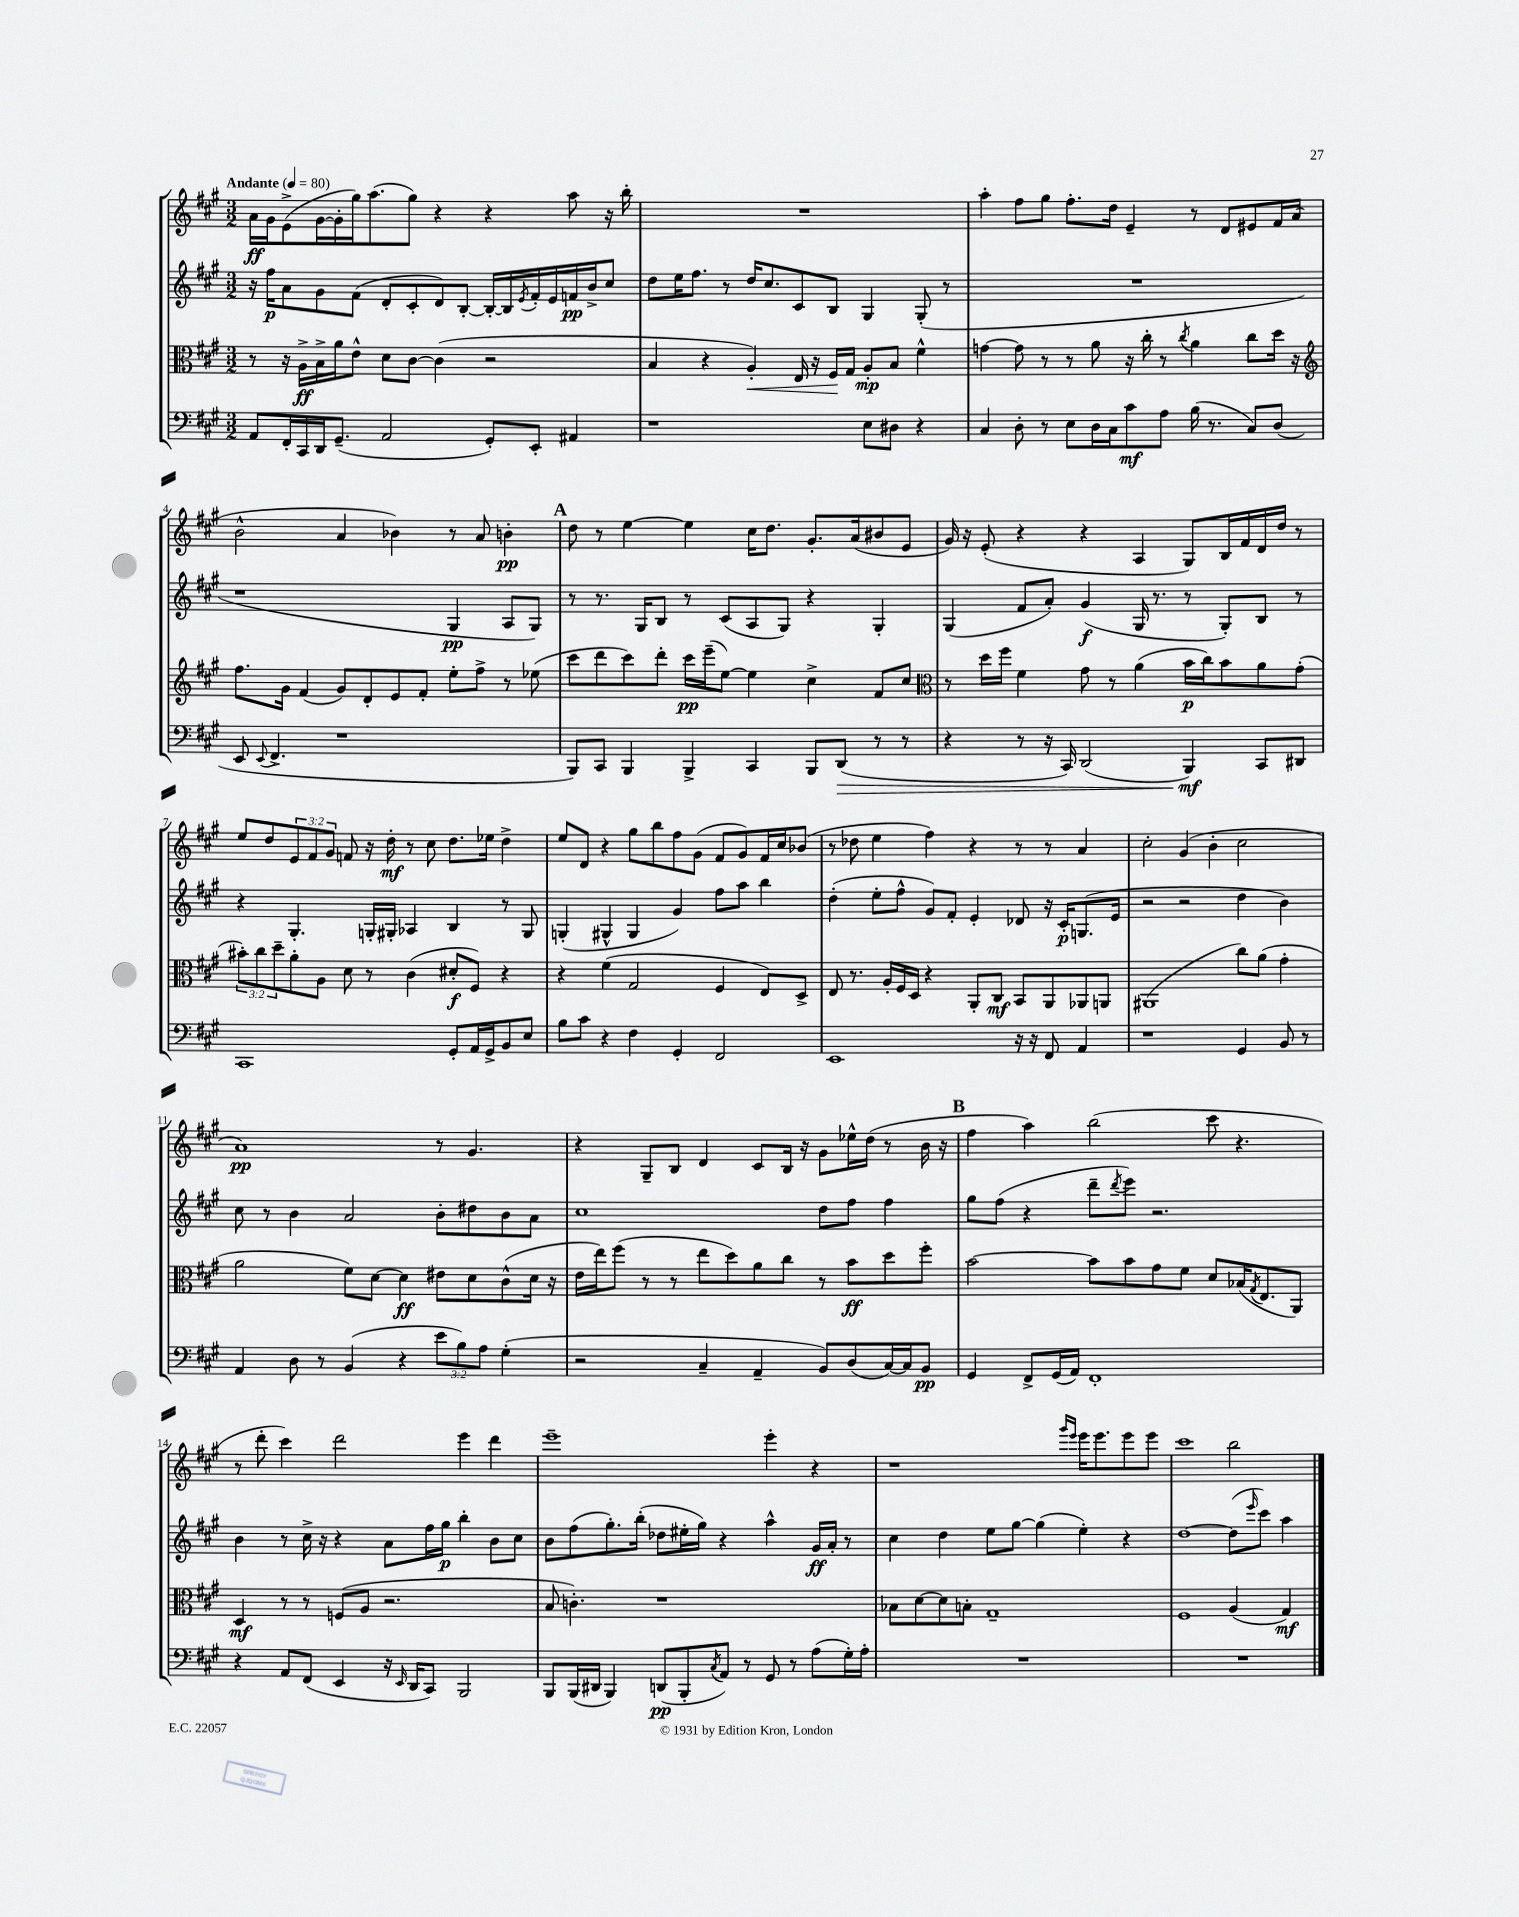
<<
\new StaffGroup <<
\new Staff = "s0" {
    \clef treble \key a \major \numericTimeSignature \time 3/2 \override Staff.TupletNumber.text = #tuplet-number::calc-fraction-text \tempo "Andante" 4 = 80
    a'16\ff gis'16 e'8->( gis'16~ gis'16-. gis''16) a''8.( gis''8) r4 r4 a''8 r16 b''16-. |
    R1. |
    a''4-. fis''8 gis''8 fis''8.-. d''16 e'4-- r8 d'8 eis'8 fis'16 a'16( |
    b'2-^ a'4 bes'4) r8 a'8 b'4-.\pp |
    \mark \markup { \bold "A" } d''8 r8 e''4~ e''4 cis''16 d''8. gis'8.-. a'16( bis'8 e'8 |
    gis'16) r16 e'8-.( r4 r4 a4 gis8) b16 fis'16 d'16 d''16 r8 |
    e''8 d''8 \tuplet 3/2 { e'8 fis'8 gis'8 } f'8 r16 d''16-.\mf r8 cis''8 d''8. ees''16 d''4-> |
    e''8 d'8 r4 gis''8 b''8 fis''8 gis'8( fis'8 gis'8) fis'16 cis''16 bes'8( |
    r8 des''8 e''4 fis''4) r4 r8 r8 a'4 |
    cis''2-. gis'4( b'4-. cis''2 |
    a'1\pp) r8 gis'4. |
    r4 gis8-- b8 d'4 cis'8 b16 r16 gis'8 ees''16-^ d''16( r8 b'16 r16 |
    \mark \markup { \bold "B" } fis''4 a''4) b''2( cis'''8 r4. |
    r8 d'''8-. cis'''4) d'''2 e'''4 d'''4 |
    e'''1-- e'''4-. r4 |
    r1 \grace { gis'''16 e'''16 } e'''16 e'''8. e'''8 e'''8 |
    cis'''1 b''2 \bar "|." |
}
\new Staff = "s1" {
    \clef treble \key a \major \numericTimeSignature \time 3/2
    r16 fis''16\p a'8 gis'8 fis'8( d'8-. cis'8-. d'8) b8~-. b16~-. b16 \acciaccatura { e'8 } fis'16-. e'16 f'16\pp b'16-> cis''8 |
    d''8 e''16 fis''8. r8 d''16 cis''8. cis'8 b8 gis4 gis8-.( r8 |
    R1. |
    r1 gis4\pp a8 gis8) |
    \mark \markup { \bold "A" } r8 r8. gis16 b8 r8 cis'8( a8 gis8) r4 gis4-. |
    gis4( fis'8 a'8-.) gis'4\f( gis16 r8. r8 gis8-.) b8 r8 |
    r4 gis4.-. g16-. gis16-. aes4 b4 r8 gis8 |
    g4-.( gis4-^ gis4 gis'4) fis''8 a''8 b''4 |
    d''4-.( e''8-. fis''8-^ gis'8) fis'8-. e'4-. des'8 r16 cis'16-.\p g8.( e'16 |
    r2 r2 d''4 b'4) |
    cis''8 r8 b'4 a'2 b'8-. dis''8 b'8 a'8 |
    cis''1 d''8 fis''8 fis''4 |
    \mark \markup { \bold "B" } gis''8 fis''8( r4 d'''8-- \acciaccatura { d'''8 } e'''8) r2. |
    b'4 r8 cis''16-> r16 r4 a'8 fis''16 gis''16\p b''4-. b'8 cis''8 |
    b'8 fis''8( gis''8.-.) b''16-.( des''8 eis''16-. gis''16) r4 a''4-^ gis'16\ff a'16-. r8 |
    cis''4 d''4 e''8 gis''8~ gis''4( e''4-.) r4 |
    d''1~ d''8( \grace { e'''16 } cis'''8) a''4 \bar "|." |
}
\new Staff = "s2" {
    \clef alto \key a \major \numericTimeSignature \time 3/2 \override Staff.TupletNumber.text = #tuplet-number::calc-fraction-text
    r8 r16 a16->\ff b16-> a'16 e'8-^ d'8 cis'8~ cis'4( r2 |
    b4 r4 a4-.\<) e16 r16 fis16\! gis16 a8-.\mp b8 fis'4-^ |
    g'4~ g'8 r8 r8 a'8 r16 cis''16-. r8 \acciaccatura { cis''8 } a'4 cis''8 d''16 r16 |
    \clef treble fis''8. gis'16 fis'4( gis'8) d'8-. e'8 fis'8-. e''8-. fis''8-> r8 ees''8( |
    \mark \markup { \bold "A" } cis'''8 d'''8 cis'''8) d'''8-. cis'''16\pp e'''16--( e''8~) e''4 cis''4-> fis'8 cis''8 |
    \clef alto r8 d''16 fis''16 fis'4 gis'8 r8 a'4( b'16\p cis''16) b'8 a'8 gis'8-.( |
    \tuplet 3/2 { bis'8-.) cis''8 d''8-- } a'8-. a8 d'8 r8 cis'4( dis'8-.\f fis8) r4 |
    r4 fis'4( gis2 fis4 e8) d8-> |
    e8 r8. a16-. fis16 d16 r4 a,8-. cis8\mf b,8 a,8 aes,8 a,8 |
    ais,1( cis''8) a'8( gis'4-. |
    a'2 fis'8) d'8~ d'4\ff eis'8 d'8 cis'8-^( d'16 r16 |
    e'16 e''16) fis''8( r8 r8 e''8 d''8) a'8 cis''8 r8 b'8\ff d''8 fis''8-. |
    \mark \markup { \bold "B" } b'2~ b'8 b'8 gis'8 fis'8 d'8 bes16( \acciaccatura { gis8 } e8. a,8) |
    d4\mf r8 r8 f8( a8 r2. |
    b8 c'4.-.) r1 |
    bes8 d'8~ d'8 b8-. gis1-- |
    fis1 a4( gis4\mf) \bar "|." |
}
\new Staff = "s3" {
    \clef bass \key a \major \numericTimeSignature \time 3/2 \override Staff.TupletNumber.text = #tuplet-number::calc-fraction-text
    a,8 fis,16-. cis,16 d,16 gis,8.--( a,2 gis,8-.) e,8-. ais,4 |
    r1 e8 dis8 r4 |
    cis4 d8-. r8 e8 d16 cis16 cis'8\mf a8 b16( r8. cis8) d8( |
    e,8 \appoggiatura { e,8 } fis,4.-> r1 |
    \mark \markup { \bold "A" } b,,8) cis,8 b,,4 b,,4-> cis,4 b,,8 d,8\>( r8 r8 |
    r4 r8 r16 cis,16) d,2( b,,4\mf\!) cis,8 dis,8 |
    cis,1 gis,8-. a,16 gis,16-> b,8 e8 |
    b8 cis'8 r4 fis4 gis,4-. fis,2 |
    e,1 r16 r16 fis,8 a,4 |
    r1 gis,4 b,8 r8 |
    a,4 d8 r8 b,4( r4 \tuplet 3/2 { e'8 b8) a8 } gis4-.( |
    r2 cis4-- a,4-- b,8) d8( cis16~) cis16 b,8\pp |
    \mark \markup { \bold "B" } gis,4 fis,8-> gis,16( a,16) fis,1-. |
    r4 a,8 fis,8( e,4 r16 \grace { e,16 } d,16 cis,8) b,,2 |
    b,,8 b,,16( dis,16 b,,4) d,8\pp( b,,8-. \acciaccatura { cis8 } a,8) r8 gis,8 r8 a8( gis16-.) a16-. |
    R1. |
    R1. \bar "|." |
}
>>
>>
